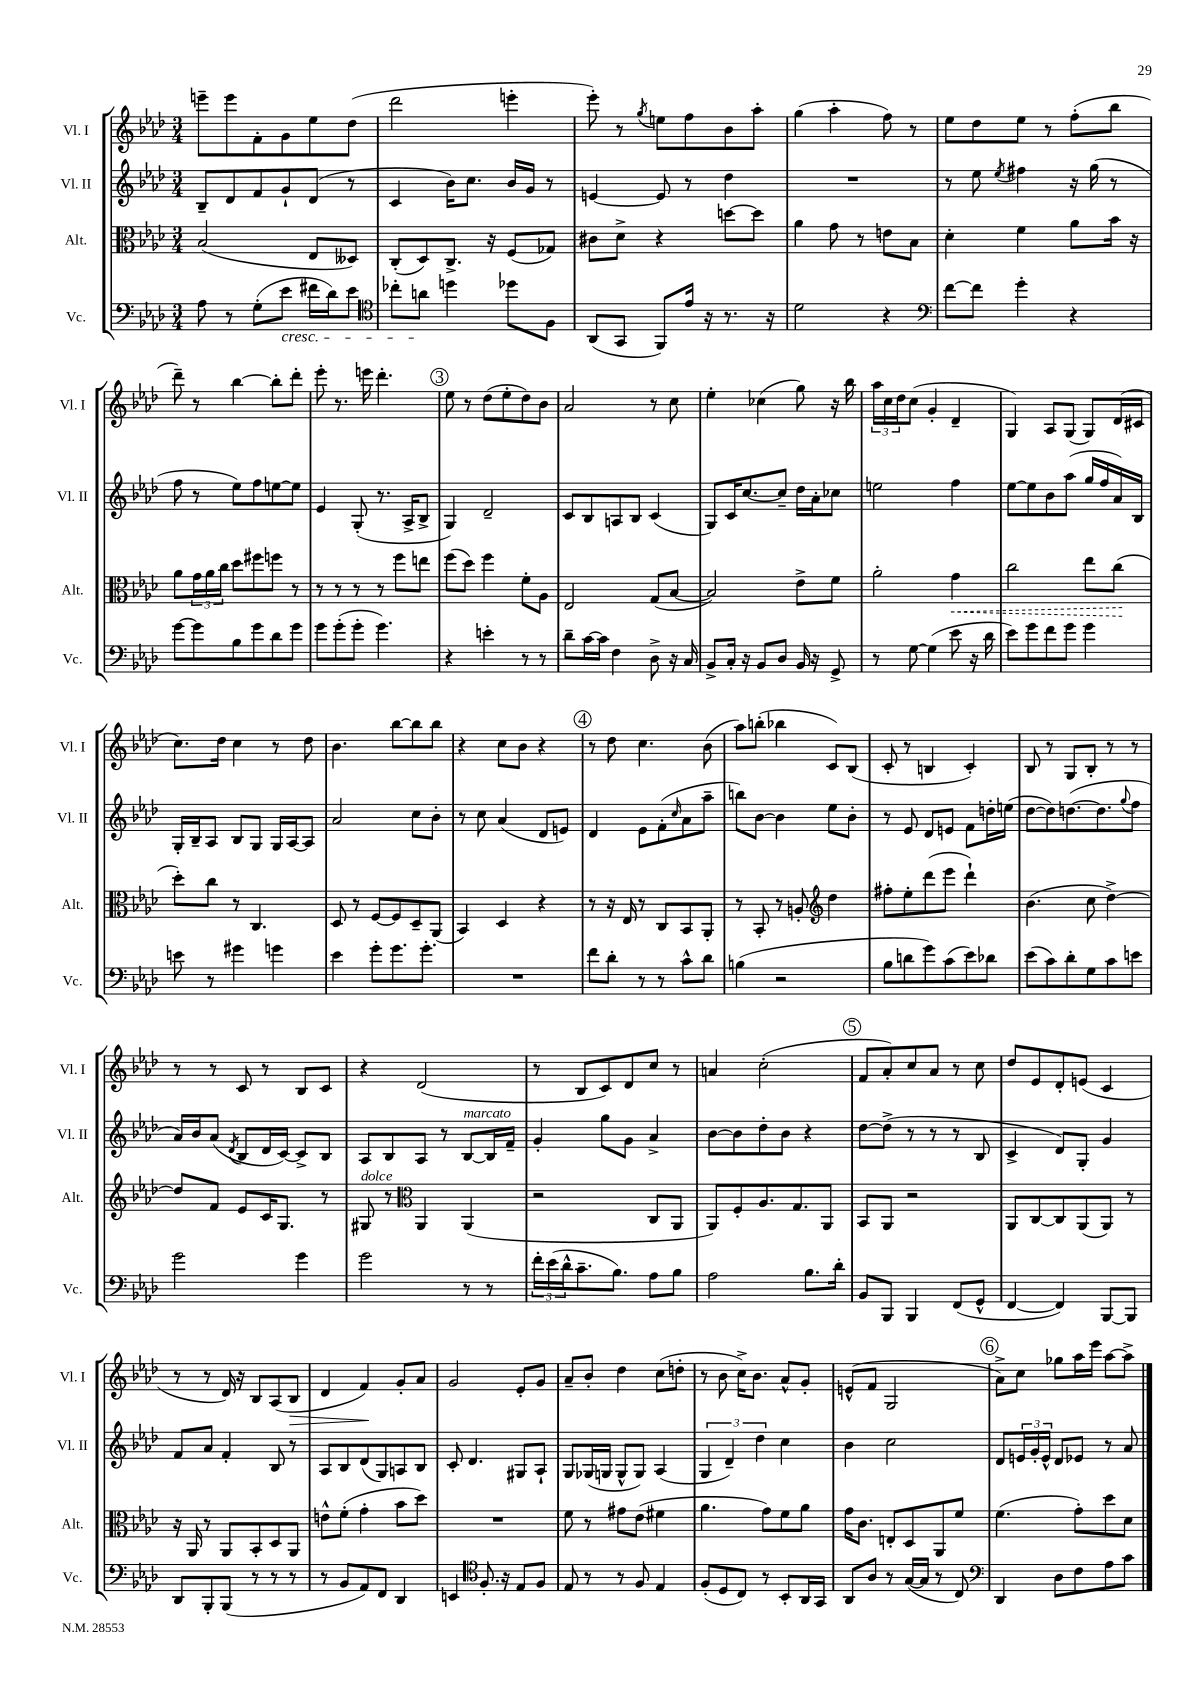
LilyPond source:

<<
\new StaffGroup <<
\new Staff = "s0" \with { instrumentName = "Vl. I" shortInstrumentName = "Vl. I" } {
    \clef treble \key aes \major \numericTimeSignature \time 3/4
    e'''8-- e'''8 f'8-. g'8 ees''8 des''8( |
    des'''2 e'''4-. |
    ees'''8-.) r8 \acciaccatura { g''8 } e''8 f''8 bes'8 aes''8-. |
    g''4( aes''4-. f''8) r8 |
    ees''8 des''8 ees''8 r8 f''8-.( bes''8 |
    des'''8--) r8 bes''4~ bes''8-. des'''8-. |
    ees'''8-. r8. e'''16 des'''4.-. |
    \mark \markup { \circle "3" } ees''8 r8 des''8( ees''8-. des''8) bes'8 |
    aes'2 r8 c''8 |
    ees''4-. ces''4( g''8) r16 bes''16 |
    \tuplet 3/2 { aes''16 c''16 des''16 } c''8( g'4-. des'4-- |
    g4) aes8 g8( g8) des'16( cis'16 |
    c''8.) des''16 c''4 r8 des''8 |
    bes'4. bes''8~ bes''8 bes''8 |
    r4 c''8 bes'8 r4 |
    \mark \markup { \circle "4" } r8 des''8 c''4. bes'8( |
    aes''8) b''8-.( bes''4 c'8) bes8( |
    c'8-. r8 b4 c'4-.) |
    bes8 r8 g8 bes8-. r8 r8 |
    r8 r8 c'8 r8 bes8 c'8 |
    r4 des'2( |
    r8 bes8 c'8) des'8 c''8 r8 |
    a'4 c''2-.( |
    \mark \markup { \circle "5" } f'8 aes'8-.) c''8 aes'8 r8 c''8 |
    des''8 ees'8 des'8-. e'8( c'4 |
    r8 r8 des'16) r16 bes8 aes8( bes8\> |
    des'4 f'4\!) g'8-. aes'8 |
    g'2 ees'8-. g'8 |
    aes'8-- bes'8-. des''4 c''8( d''8-. |
    r8 bes'8 c''16->) bes'8. aes'8-^ g'8-. |
    e'8-^( f'8 g2 |
    \mark \markup { \circle "6" } aes'8->) c''8 ges''8 aes''16 ees'''16 aes''8~ aes''8-> \bar "|." |
}
\new Staff = "s1" \with { instrumentName = "Vl. II" shortInstrumentName = "Vl. II" } {
    \clef treble \key aes \major \numericTimeSignature \time 3/4
    bes8-- des'8 f'8 g'8-! des'8( r8 |
    c'4 bes'16) c''8. bes'16 g'16 r8 |
    e'4~ e'8 r8 des''4 |
    R2. |
    r8 ees''8 \acciaccatura { ees''8 } fis''4 r16 g''16( r8 |
    f''8 r8 ees''8) f''8 e''8~ e''8 |
    ees'4 g8-.( r8. aes16-> bes8-> |
    \mark \markup { \circle "3" } g4) des'2-- |
    c'8 bes8 a8 bes8 c'4( |
    g8) c'16 c''8.~ c''8-- des''16 aes'16-. ces''8 |
    e''2 f''4 |
    ees''8~ ees''8 bes'8 aes''8( g''16 f''16 aes'16) bes16 |
    g16-. bes16-- aes8 bes8 g8 g16 aes16~ aes8 |
    aes'2 c''8 bes'8-. |
    r8 c''8 aes'4( des'8 e'8) |
    \mark \markup { \circle "4" } des'4 ees'8 f'8-.( \grace { c''16 } aes'8 aes''8-- |
    b''8) bes'8~ bes'4 ees''8 bes'8-. |
    r8 ees'8 des'8 e'8 f'8 d''16-. e''16( |
    des''8~ des''8) d''8.~( d''8. \appoggiatura { g''8 } f''8 |
    aes'16) bes'16 aes'8( \acciaccatura { des'8 } bes8 des'16 c'16~) c'8-> bes8 |
    aes8 bes8 aes8 r8 bes8~^\markup { \italic "marcato" } bes16 f'16-- |
    g'4-. g''8 g'8 aes'4-> |
    bes'8~ bes'8 des''8-. bes'8 r4 |
    \mark \markup { \circle "5" } des''8~ des''8->( r8 r8 r8 bes8 |
    c'4-> des'8) g8-. g'4 |
    f'8 aes'8 f'4-. bes8 r8 |
    aes8 bes8 des'8( g8) a8 bes8 |
    c'8-. des'4. gis8 aes8-! |
    g8 ges16( g16 g8-^ g8) aes4( |
    \tuplet 3/2 { g4 des'4--) des''4 } c''4 |
    bes'4 c''2 |
    \mark \markup { \circle "6" } des'8 \tuplet 3/2 { e'16 g'16-. e'16-^ } des'8 ees'8 r8 aes'8 \bar "|." |
}
\new Staff = "s2" \with { instrumentName = "Alt." shortInstrumentName = "Alt." } {
    \clef alto \key aes \major \numericTimeSignature \time 3/4
    bes2( ees8 deses8) |
    c8-.( des8) c8.-> r16 f8( ges8) |
    cis'8 des'8-> r4 d''8~ d''8 |
    aes'4 g'8 r8 e'8 bes8 |
    des'4-. f'4 aes'8 bes'16 r16 |
    aes'8 \tuplet 3/2 { g'16 aes'16 c''16 } des''8 fis''8 f''8 r8 |
    r8 r8 r8 r8 f''8 e''8 |
    \mark \markup { \circle "3" } f''8( des''8) f''4 f'8-. aes8 |
    ees2 g8( bes8~ |
    bes2) ees'8-> f'8 |
    aes'2-. \once \override Hairpin.style = #'dashed-line g'4\< |
    c''2 ees''8 c''8\!( |
    des''8-.) c''8 r8 c4. |
    des8 r8 f8~ f8 des8-- aes,8( |
    bes,4) des4 r4 |
    \mark \markup { \circle "4" } r8 r16 ees16 r8 c8 bes,8 aes,8-. |
    r8 bes,8-. r8 a8-. \clef treble des''4 |
    fis''8-. ees''8-. des'''8( ees'''8 des'''4-!) |
    bes'4.( c''8 des''4~->) |
    des''8 f'8 ees'8 c'16 g8. r8 |
    gis8^\markup { \italic "dolce" } r8 \clef alto aes,4 aes,4( |
    r2 c8 aes,8 |
    aes,8) f8-. aes8. g8. aes,8 |
    \mark \markup { \circle "5" } bes,8 aes,8 r2 |
    aes,8 c8~ c8 aes,8( aes,8) r8 |
    r16 aes,16 r8 aes,8 bes,8-. des8 aes,8 |
    e'8-^ f'8-.( g'4-. bes'8 des''8) |
    R2. |
    f'8 r8 gis'8 ees'8( fis'4 |
    aes'4. g'8) f'8 aes'8 |
    g'16 c'8. e8-. des8 aes,8 f'8 |
    \mark \markup { \circle "6" } f'4.( g'8-.) des''8 des'8 \bar "|." |
}
\new Staff = "s3" \with { instrumentName = "Vc." shortInstrumentName = "Vc." } {
    \clef bass \key aes \major \numericTimeSignature \time 3/4
    aes8 r8 g8-.( ees'8\cresc fis'16 des'16) ees'8 |
    \clef tenor ces''8-. a'8\! d''4 des''8 f8 |
    aes,8( g,8 f,8) ees'16 r16 r8. r16 |
    des'2 r4 |
    \clef bass f'8~ f'8 g'4-. r4 |
    g'8~ g'8 bes8 g'8 des'8 g'8 |
    g'8 g'8-.( g'8-. g'4.) |
    \mark \markup { \circle "3" } r4 e'4-. r8 r8 |
    des'8-- c'16~ c'16 f4 des8-> r16 c16 |
    bes,8-> c16-. r16 bes,8 des8 bes,16 r16 g,8-> |
    r8 g8~ g4( ees'8 r16 des'16 |
    ees'8) g'8 f'8 g'8 g'4 |
    e'8 r8 gis'4 g'4 |
    ees'4 g'8-. g'8. g'8.-. |
    R2. |
    \mark \markup { \circle "4" } f'8 des'8-. r8 r8 c'8-^ des'8 |
    b4( r2 |
    bes8 d'8 g'8) c'8( ees'8) des'8 |
    ees'8( c'8) des'8-. g8 c'8 e'8 |
    g'2 g'4 |
    g'2 r8 r8 |
    \tuplet 3/2 { f'16-. ees'16( des'16-^ } c'8.-- bes8.) aes8 bes8 |
    aes2 bes8. des'16-. |
    \mark \markup { \circle "5" } bes,8 bes,,8 bes,,4 f,8( g,8-^ |
    f,4~ f,4) bes,,8~ bes,,8 |
    des,8 bes,,8-. bes,,8( r8 r8 r8 |
    r8 bes,8 aes,8) f,8 des,4 |
    e,4 \clef tenor f8.-. r16 ees8 f8 |
    ees8 r8 r8 f8 ees4 |
    f8-.( des8 c8) r8 bes,8-. aes,16 g,16 |
    aes,8 aes8 r8 g16~( g16 r8 c8) |
    \mark \markup { \circle "6" } \clef bass des,4 des8 f8 aes8 c'8 \bar "|." |
}
>>
>>
\layout { \context { \Score \remove "Bar_number_engraver" } }
